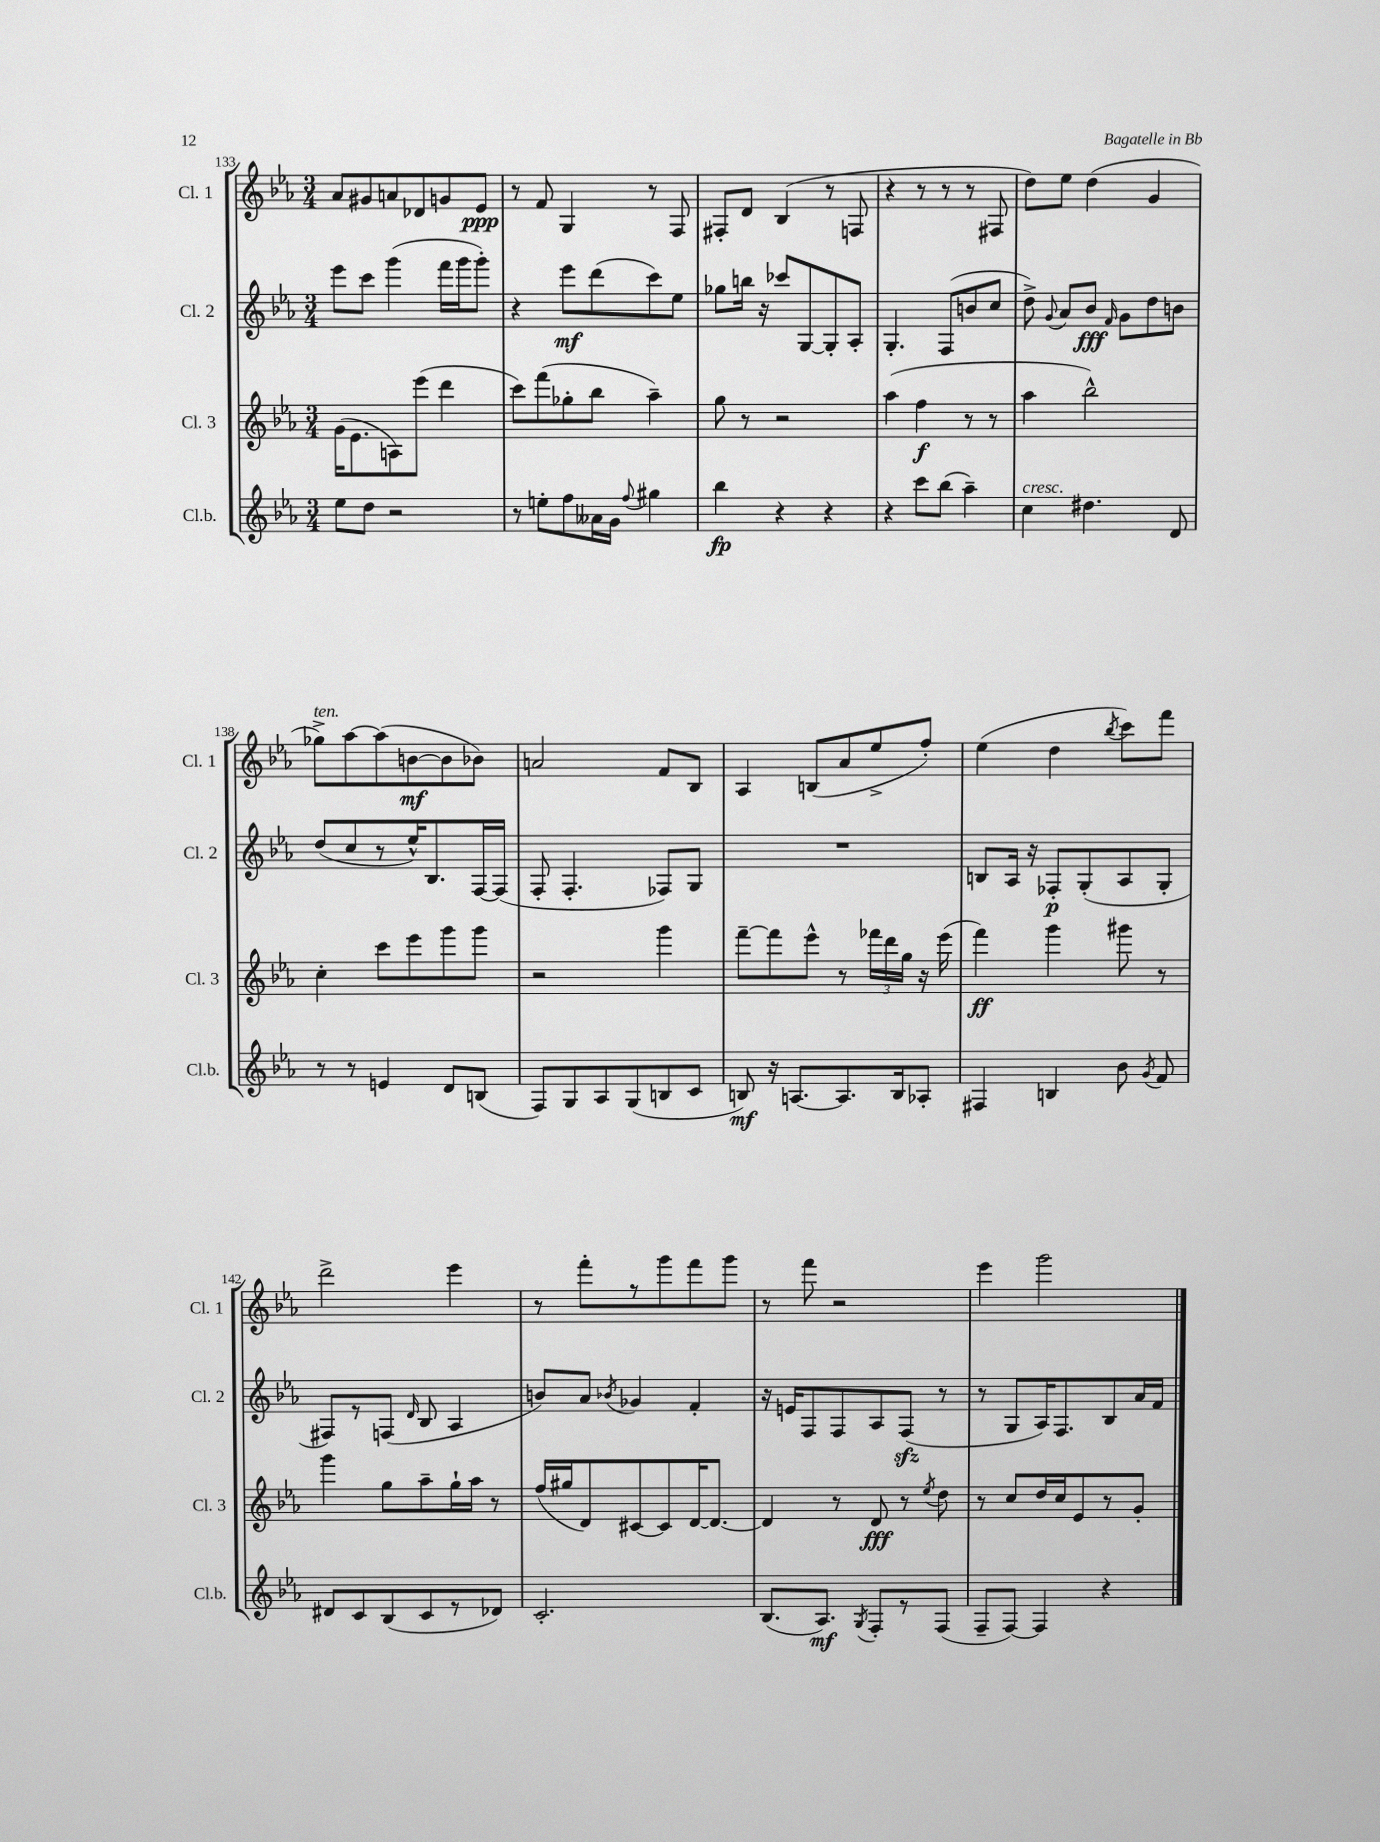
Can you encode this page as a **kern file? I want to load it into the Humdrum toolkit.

**kern	**kern	**kern	**kern
*staff4	*staff3	*staff2	*staff1
*clefG2	*clefG2	*clefG2	*clefG2
*k[b-e-a-]	*k[b-e-a-]	*k[b-e-a-]	*k[b-e-a-]
*M3/4	*M3/4	*M3/4	*M3/4
8ee-	(16g	8eee-	8a-
.	8.e-	.	.
8dd	.	8ccc	8g#
2r	8A)	(4ggg	8a
.	(8eee-	.	8d-
.	4ddd	16fff	8g
.	.	16ggg	.
.	.	8ggg')	8e-
=	=	=	=
8r	8ccc)	4r	8r
8ee'	(8fff	.	8f
8ff	8gg-'	8eee-	4G
16a--	8bb-	(8ddd	.
16g	.	.	.
8qqff	.	.	.
4gg#	4aa-~)	8ccc)	8r
.	.	8ee-	8F
=	=	=	=
4bb-	8gg	8gg-	8F#'
.	8r	16bb	8d
.	.	16r	.
4r	2r	8ccc-	(4B-
.	.	[8G	.
4r	.	8G']	8r
.	.	8A-'	8F
=	=	=	=
4r	(4aa-	4.G'	4r
8ccc	4ff	.	8r
(8bb-	.	(8F	8r
4aa-~)	8r	8b	8r
.	8r	8cc	8F#
=	=	=	=
4cc	4aa-	8dd^)	8dd)
.	.	8qqg	.
.	.	8a-	8ee-
4.dd#	2bb-^^)	8b-	(4dd
.	.	16qqf	.
.	.	8g	.
.	.	8dd	4g
8d	.	8b	.
=	=	=	=
8r	4cc'	(8dd	8gg-^)
8r	.	8cc	[8aa-
4e	8ccc	8r	(8aa-]
.	8eee-	16ee-^^)	[8b
.	.	8.B-	.
8d	8ggg	.	8b]
(8B	8ggg	[16F	8b-)
.	.	(16F]	.
=	=	=	=
8F)	2r	8F'	2a
8G	.	4.F'	.
8A-	.	.	.
(8G	.	.	.
8B	4ggg	8F-)	8f
8c	.	8G	8B-
=	=	=	=
8B)	[8fff~	2.r	4A-
16r	8fff]	.	.
[8.A	.	.	.
.	8eee-^^	.	(8B
8.A]	8r	.	8a-
.	24fff-	.	8ee-^
.	24ddd	.	.
16B	.	.	.
.	24gg	.	.
8A-'	16r	.	8ff')
.	(16eee-	.	.
=	=	=	=
4F#	4fff)	8B	(4ee-
.	.	16A-	.
.	.	16r	.
4B	4ggg	8F-'	4dd
.	.	(8G'	.
.	.	.	8qbb-
8b-	8ggg#	8A-	8ccc)
8qg	.	.	.
8f	8r	8G'	8fff
=	=	=	=
8d#	4ggg	8F#)	2ddd^
8c	.	8r	.
(8B-	8gg	(8F	.
.	.	16qqd	.
8c	8aa-~	8B-	.
8r	16gg`	4A-	4eee-
.	16aa-	.	.
8d-)	8r	.	.
=	=	=	=
2.c'	(16ff	8b)	8r
.	16gg#	.	.
.	8d)	8a-	8fff'
.	.	8qb-	.
.	[8c#	4g-	8r
.	8c#]	.	8ggg
.	[16d	4f'	8fff
.	8.d_	.	.
.	.	.	8ggg
=	=	=	=
(8.B-	4d]	16r	8r
.	.	16e	.
.	.	8F	8fff
8.A-)	.	.	.
.	8r	8F	2r
8qG	.	.	.
8F'	8d	8A-	.
8r	8r	(8F	.
.	8qee-	.	.
(8F	8dd	8r	.
=	=	=	=
8F~	8r	8r	4eee-
[8F)	8cc	8G	.
4F]	16dd	16A-)	2ggg
.	16cc	8.F	.
.	8e-	.	.
4r	8r	8B-	.
.	8g'	16a-	.
.	.	16f	.
==	==	==	==
*-	*-	*-	*-
